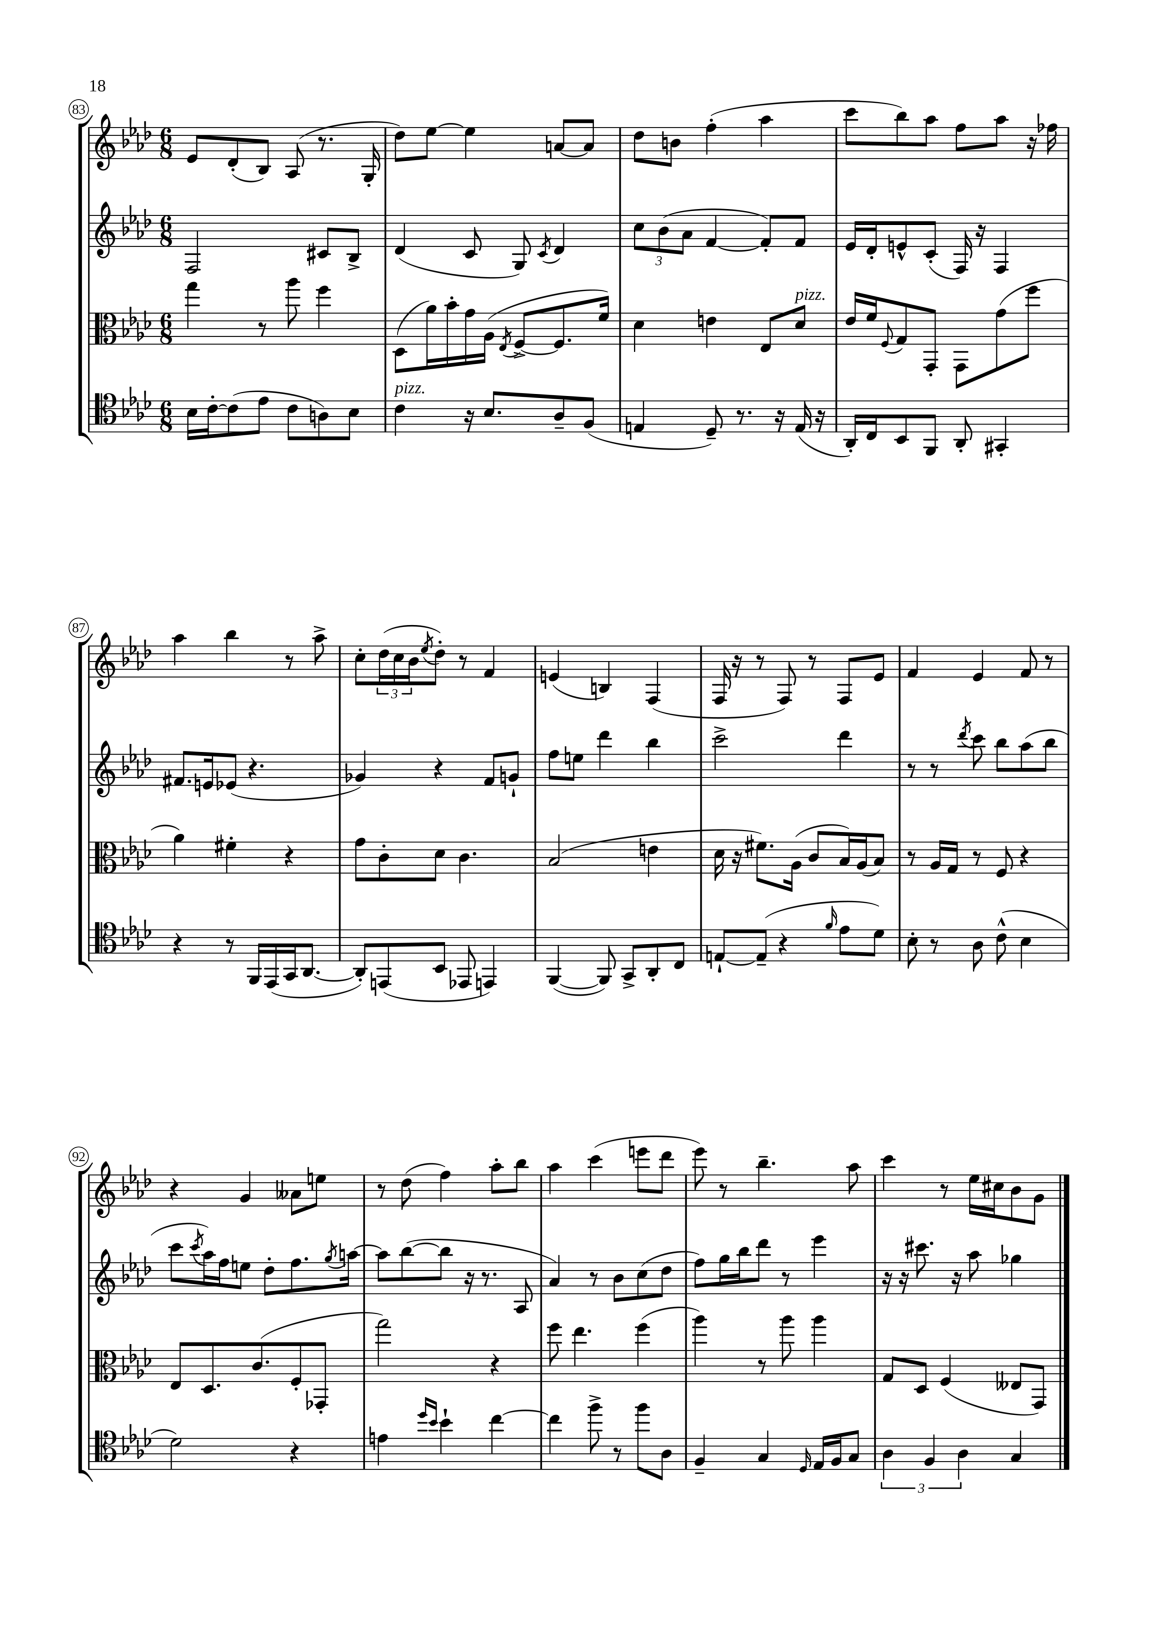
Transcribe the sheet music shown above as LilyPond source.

<<
\new StaffGroup <<
\new Staff = "s0" {
    \clef treble \key aes \major \numericTimeSignature \time 6/8
    ees'8 des'8-.( bes8) aes8( r8. g16-. |
    des''8) ees''8~ ees''4 a'8~ a'8 |
    des''8 b'8 f''4-.( aes''4 |
    c'''8 bes''8) aes''8 f''8 aes''8 r16 fes''16 |
    aes''4 bes''4 r8 aes''8-> |
    c''8-. \tuplet 3/2 { des''16( c''16 bes'16 } \acciaccatura { ees''8 } des''8-.) r8 f'4 |
    e'4( b4) f4( |
    f16 r16 r8 f8) r8 f8 ees'8 |
    f'4 ees'4 f'8 r8 |
    r4 g'4 aeses'8 e''8 |
    r8 des''8( f''4) aes''8-. bes''8 |
    aes''4 c'''4( e'''8 des'''8 |
    ees'''8) r8 bes''4.-- aes''8 |
    c'''4 r8 ees''16 cis''16 bes'8 g'8 \bar "|." |
}
\new Staff = "s1" {
    \clef treble \key aes \major \numericTimeSignature \time 6/8
    f2 cis'8 bes8-> |
    des'4( c'8 g8) \acciaccatura { c'8 } des'4 |
    \tuplet 3/2 { c''8 bes'8( aes'8 } f'4~ f'8-.) f'8 |
    ees'16 des'16-. e'8-^ c'8-.( f16) r16 f4 |
    fis'8. e'16 ees'8( r4. |
    ges'4) r4 f'8 g'8-! |
    f''8 e''8 des'''4 bes''4 |
    c'''2-> des'''4 |
    r8 r8 \acciaccatura { des'''8 } c'''8 bes''8 aes''8( bes''8 |
    c'''8 \acciaccatura { c'''8 } aes''16) f''16 e''8 des''8-. f''8. \acciaccatura { g''8 } a''16~ |
    a''8 bes''8~( bes''8 r16 r8. aes8 |
    aes'4) r8 bes'8 c''8( des''8 |
    f''8) g''16 bes''16 des'''8 r8 ees'''4 |
    r16 r16 cis'''8. r16 aes''8 ges''4 \bar "|." |
}
\new Staff = "s2" {
    \clef alto \key aes \major \numericTimeSignature \time 6/8
    g''4 r8 aes''8 f''4 |
    des8( aes'16) bes'16-. g'16 aes16( \acciaccatura { ees8 } f8~-> f8. f'16) |
    des'4 e'4 ees8 des'8^\markup { \italic "pizz." } |
    ees'16 f'16 \appoggiatura { f8 } g8 g,8-. g,8 g'8( f''8 |
    aes'4) fis'4-. r4 |
    g'8 c'8-. des'8 c'4. |
    bes2( e'4 |
    des'16 r16 fis'8.) aes16( c'8 bes16) aes16( bes8) |
    r8 aes16 g16 r8 f8 r4 |
    ees8 des8. c'8.( f8-. ges,8-. |
    g''2) r4 |
    f''8 ees''4. f''4( |
    aes''4) r8 aes''8 aes''4 |
    g8 des8 f4( eeses8 g,8) \bar "|." |
}
\new Staff = "s3" {
    \clef tenor \key aes \major \numericTimeSignature \time 6/8
    bes16 c'16~-. c'8( ees'8 c'8 a8) bes8 |
    c'4^\markup { \italic "pizz." } r16 bes8. aes8-- f8( |
    e4 des8--) r8. r16 e16( r16 |
    aes,16-.) c16 bes,8 f,8 aes,8-. gis,4-. |
    r4 r8 f,16 ees,16( g,16 aes,8.~ |
    aes,8-.) e,8( bes,8 ees,8 e,4) |
    f,4~( f,8) g,8-> aes,8-. c8 |
    e8~-! e8--( r4 \grace { f'16 } ees'8 des'8) |
    bes8-. r8 aes8 c'8-^( bes4 |
    des'2) r4 |
    e'4 \grace { des''16 bes'16 } bes'4-! c''4~ |
    c''4 f''8-> r8 f''8 aes8 |
    f4-- g4 \grace { des16 } ees16 f16 g8 |
    \tuplet 3/2 { aes4 f4 aes4 } g4 \bar "|." |
}
>>
>>
\layout { \context { \Score currentBarNumber = #83 \override BarNumber.stencil = #(make-stencil-circler 0.1 0.3 ly:text-interface::print) } }
